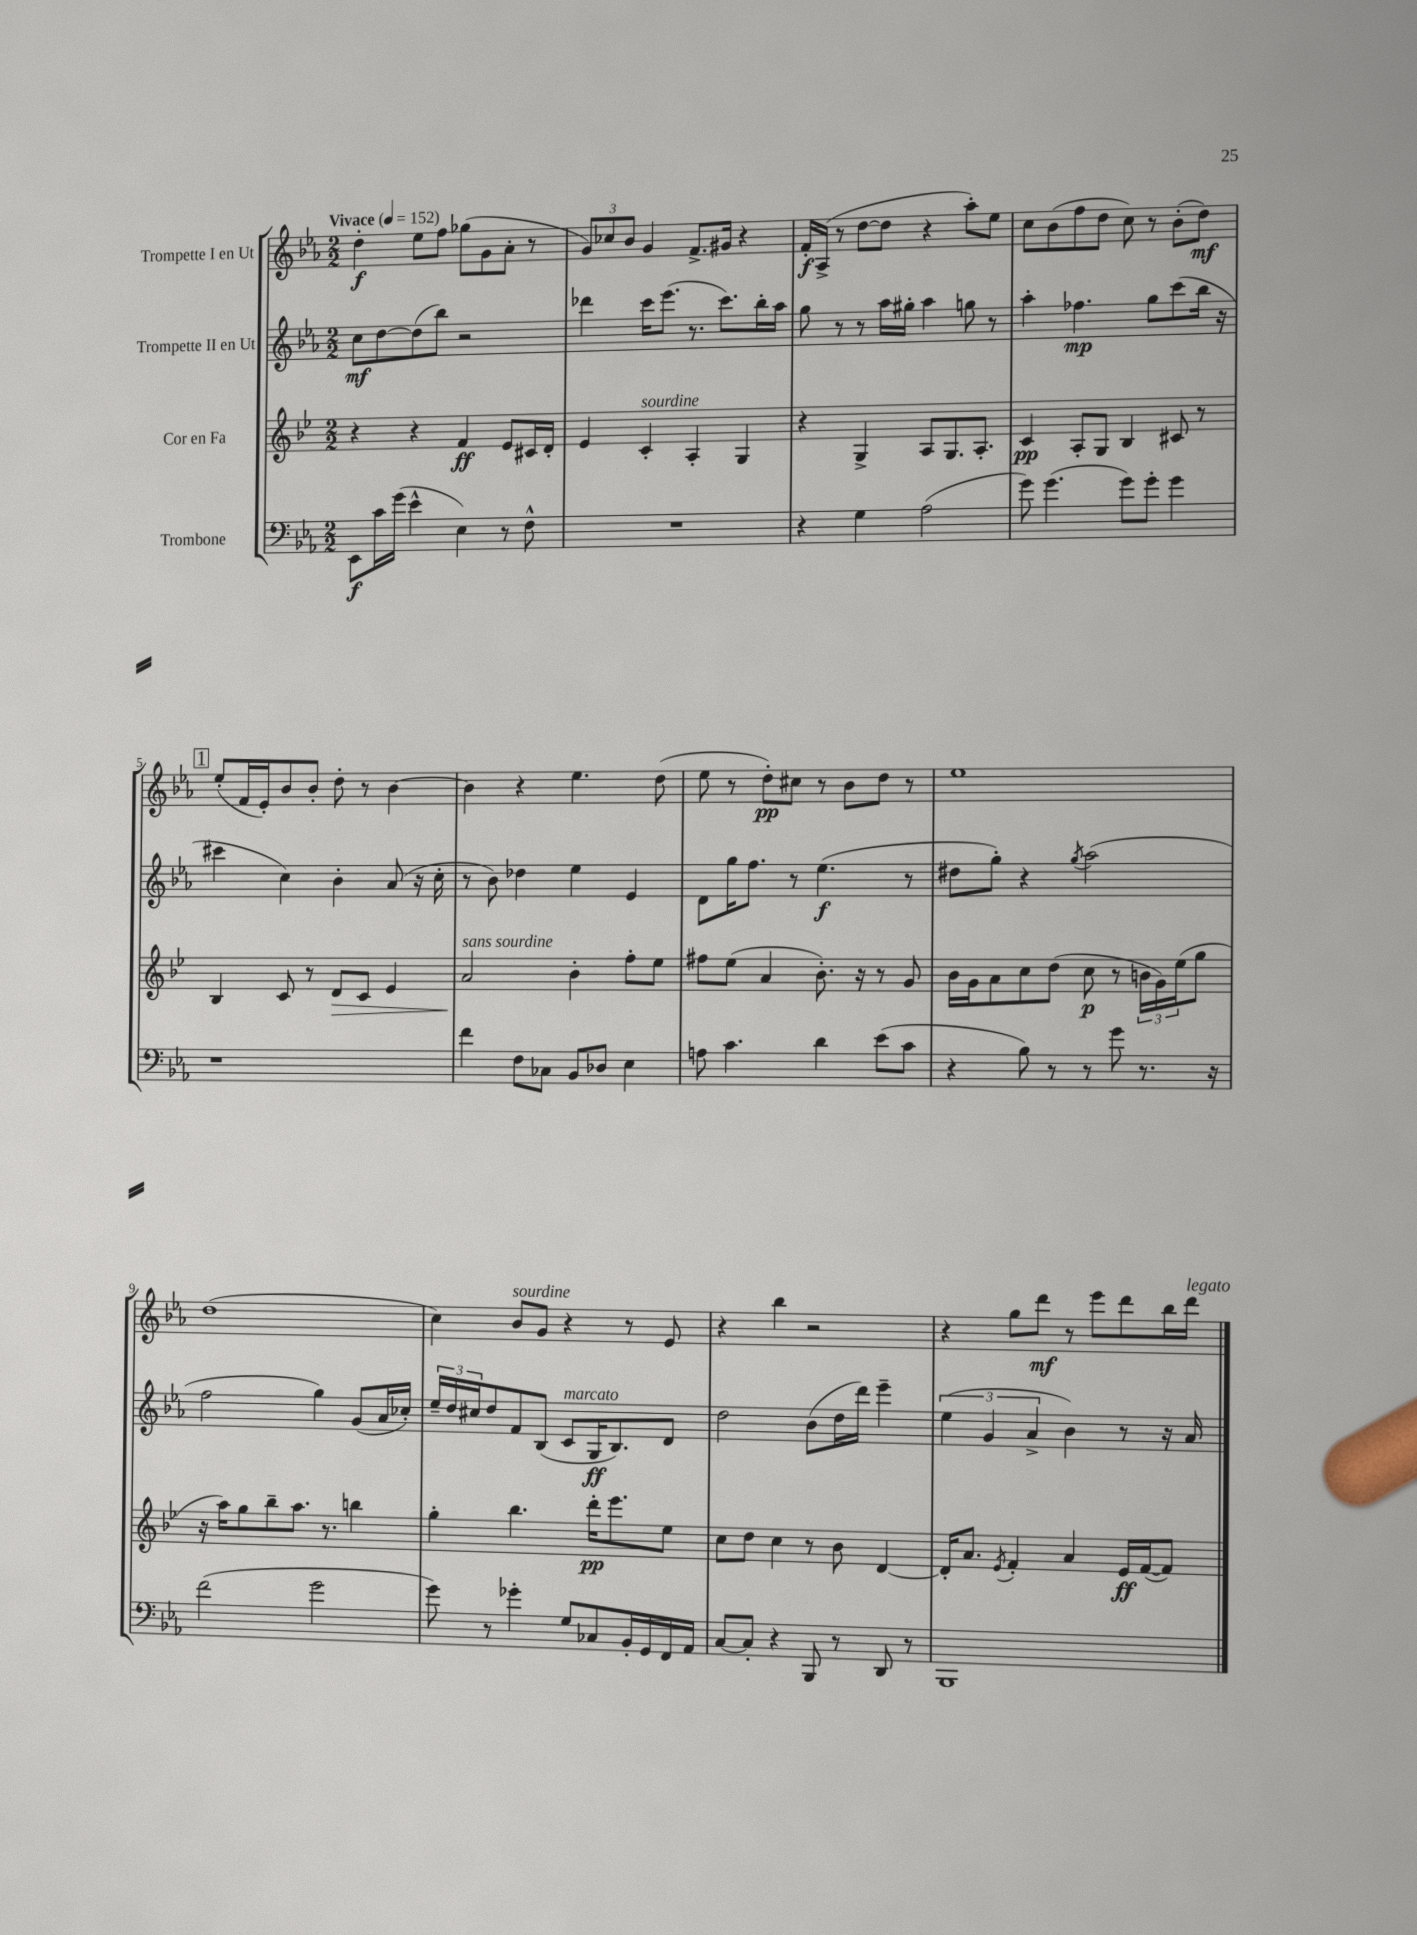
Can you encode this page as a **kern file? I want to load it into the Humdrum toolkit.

**kern	**kern	**kern	**kern
*staff4	*staff3	*staff2	*staff1
*clefF4	*clefG2	*clefG2	*clefG2
*k[b-e-a-]	*k[b-e-]	*k[b-e-a-]	*k[b-e-a-]
*M2/2	*M2/2	*M2/2	*M2/2
*MM152	*MM152	*MM152	*MM152
8EE-	4r	8cc	4dd'
16c	.	[8dd	.
(16g	.	.	.
4e-^^	4r	(8dd]	8ee-
.	.	8bb-)	8ff
4E-)	4f	2r	(8gg-
.	.	.	8g
8r	8e-	.	8a-'
8F^^	16c#	.	8r
.	16d'	.	.
=	=	=	=
1r	4e-	4ddd-	12g)
.	.	.	12cc-
.	.	.	12b-
.	4c'	16ccc	4g
.	.	(8.eee-	.
.	4A'	8.r	8.f^
.	.	8.ccc)	16g#
.	4G	.	4r
.	.	16bb-'	.
.	.	16aa-	.
=	=	=	=
4r	4r	8gg	16f'
.	.	.	(16A-^
.	.	8r	8r
4G	4G^	8r	[8dd
.	.	16aa-	8dd]
.	.	16gg#'	.
(2A-	8A	4aa-	4r
.	8.G	.	.
.	.	8gg	8aa-')
.	8.A'	.	.
.	.	8r	8ee-
=	=	=	=
8g)	4c	4aa-'	8cc
(4.g	.	.	(8b-
.	8A'	4.ff-	8ff
.	8G	.	8dd
8g)	4B-	.	8cc)
8g'	.	8gg	8r
4g	8c#	(8ccc	(8b-'
.	8r	16bb-	8dd)
.	.	16r	.
=	=	=	=
1r	4B-	4ccc#	(8ee-'
.	.	.	16f
.	.	.	16e-')
.	8c	4cc)	8b-
.	8r	.	8b-'
.	8d	4b-'	8dd'
.	8c	.	8r
.	4e-	(8a-	[4b-
.	.	16r	.
.	.	16cc'	.
=	=	=	=
4f	2a	8r	4b-]
.	.	8b-)	.
8F	.	4dd-	4r
8C-	.	.	.
8BB-	4b-'	4ee-	4.ee-
8D-	.	.	.
4E-	8ff'	4e-	.
.	8ee-	.	(8dd
=	=	=	=
8A	8ff#	8d	8ee-
4.c	(8ee-	16gg	8r
.	.	8.ff	.
.	4a	.	8dd')
.	.	8r	8cc#
4d	8.b-')	(4.ee-	8r
.	.	.	8b-
.	16r	.	.
(8e-	8r	.	8dd
8c	8g	8r	8r
=	=	=	=
4r	16b-	8dd#	1ee-
.	16g	.	.
.	8a	8gg')	.
8B-)	8cc	4r	.
8r	(8dd	.	.
.	.	8qgg	.
8r	8cc	(2aa-	.
8g	8r	.	.
8.r	24b	.	.
.	24g)	.	.
.	(24ee-	.	.
.	8gg	.	.
16r	.	.	.
=	=	=	=
(2f	16r	2ff	(1dd
.	16aa)	.	.
.	8gg	.	.
.	8bb-~	.	.
.	8.aa	.	.
2g	.	4gg)	.
.	8.r	.	.
.	4bb	(8g	.
.	.	16a-	.
.	.	16cc-')	.
=	=	=	=
8g)	4gg'	24ee-~	4cc)
.	.	24dd	.
.	.	24cc#	.
8r	.	8dd	.
4g-'	4.bb-	8f	8b-
.	.	(8B-	8g
8G	.	8c	4r
8C-	16ddd'	16G	.
.	8.eee-	8.B-)	.
16BB-'	.	.	8r
16GG	.	.	.
16FF	8ee-	8d	8e-
16AA-	.	.	.
=	=	=	=
[8C	8cc	2dd	4r
8C']	8dd	.	.
4r	4cc	.	4bb-
8BBB-	8r	(8b-	2r
8r	8b-	16dd	.
.	.	16ddd)	.
8DD	[4d	4eee-~	.
8r	.	.	.
=	=	=	=
1BBB-	16d']	(6ee-	4r
.	8.a	.	.
.	.	6g	.
.	8qe-	.	.
.	4f'	.	8gg
.	.	6a-^	.
.	.	.	8ddd
.	4a	4b-)	8r
.	.	.	8eee-
.	16e-	8r	8ddd
.	([16f	.	.
.	8f])	16r	16bb-
.	.	16a-	16ddd
==	==	==	==
*-	*-	*-	*-
